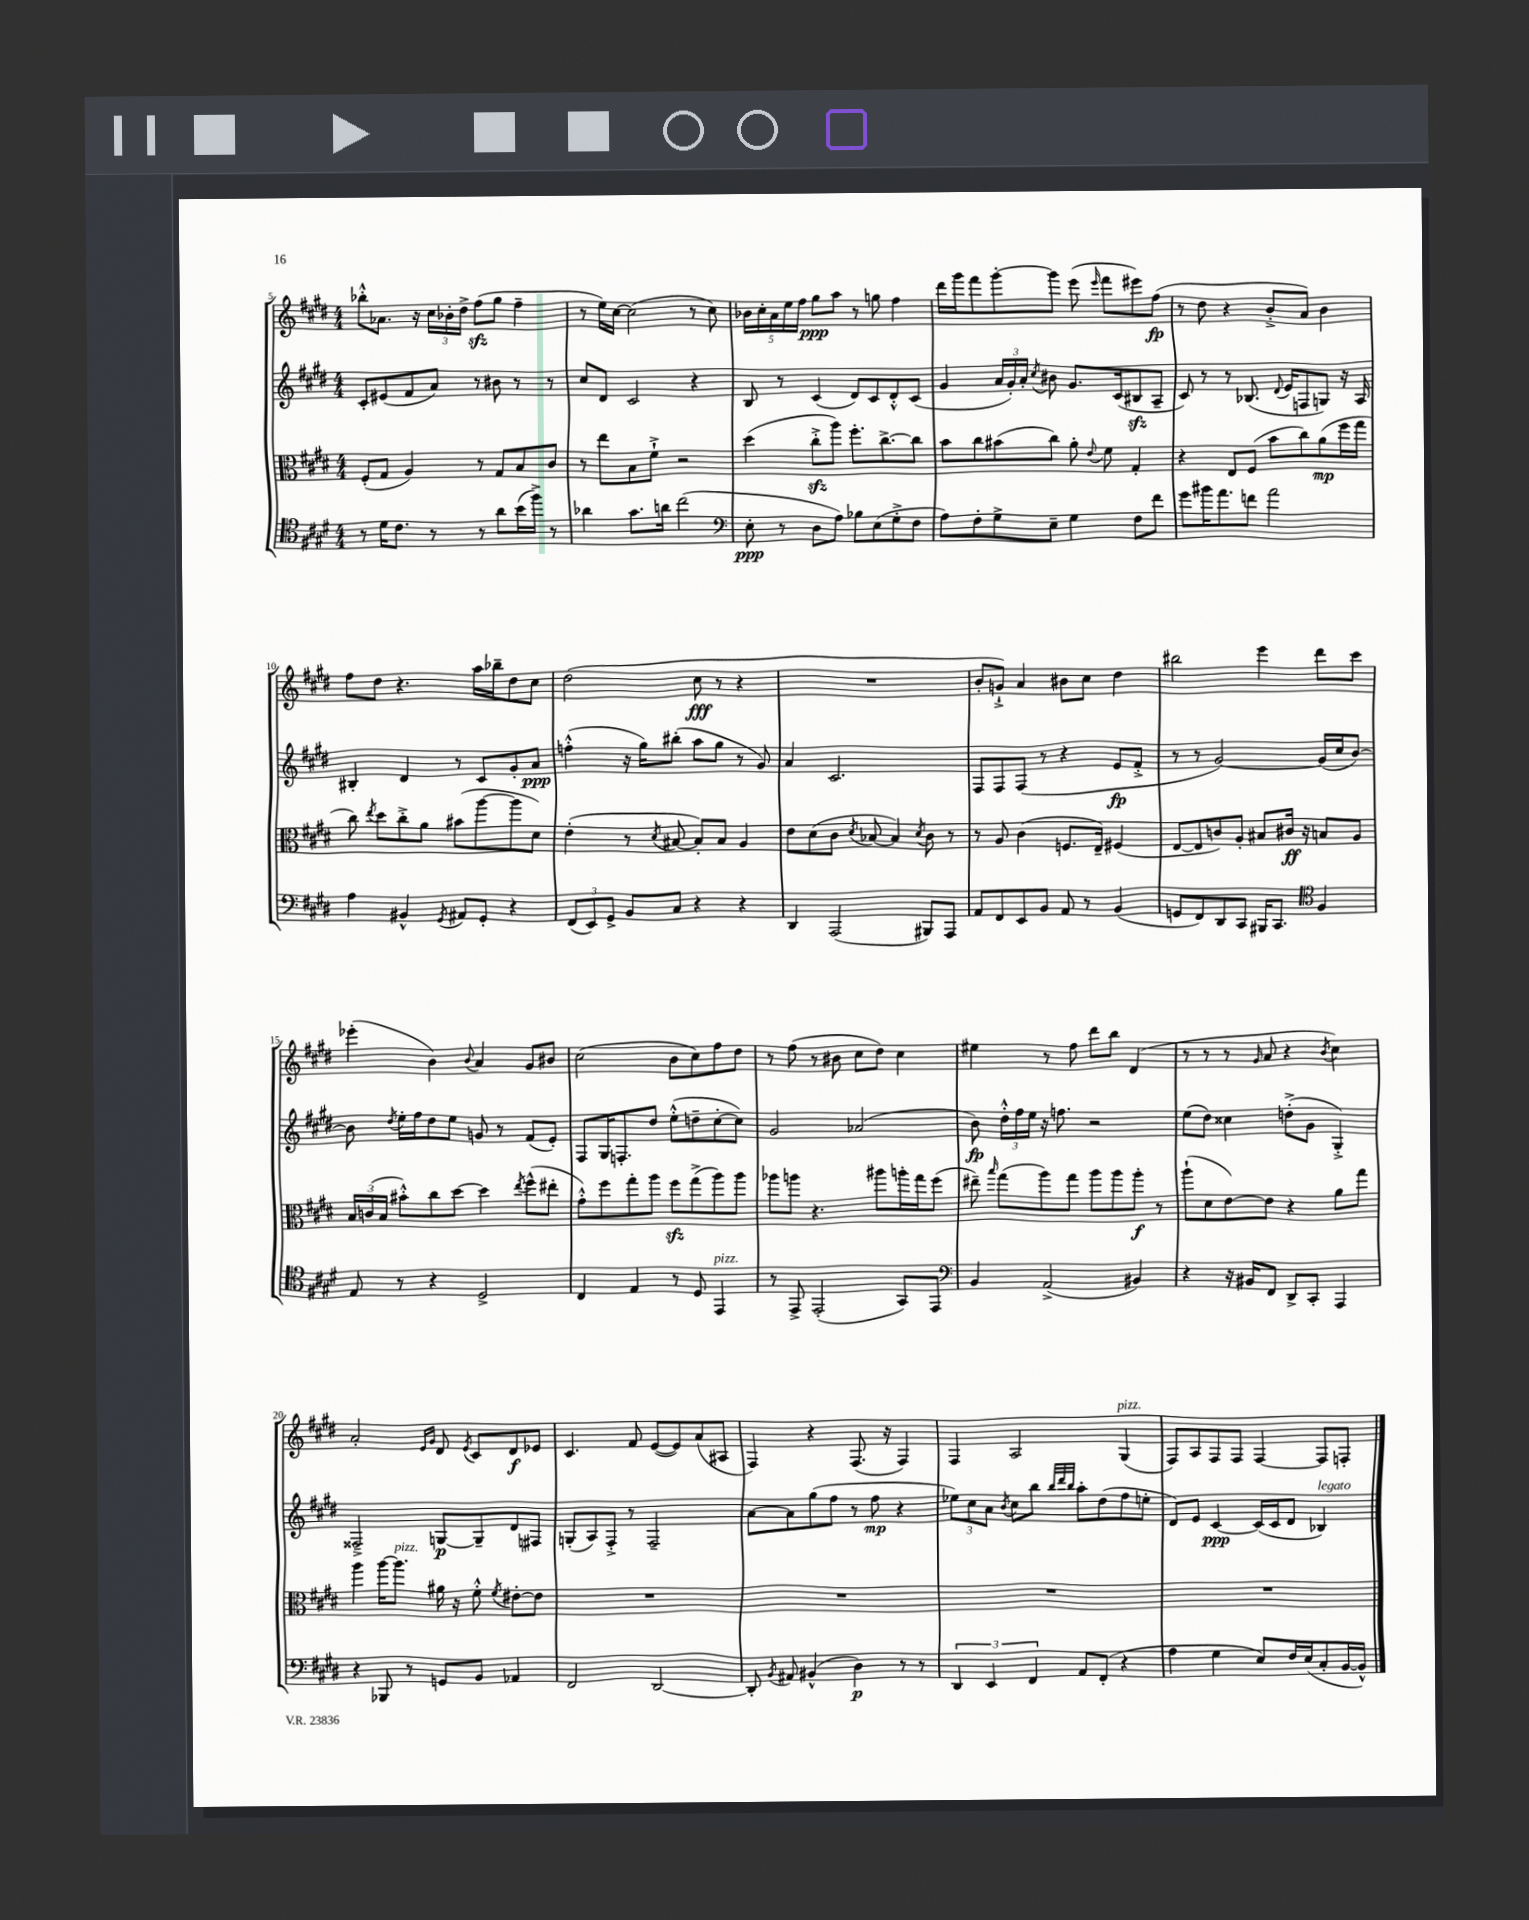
<<
\new StaffGroup <<
\new Staff = "s0" {
    \clef treble \key e \major \numericTimeSignature \time 4/4
    \autoBeamOff bes''8[-.-^ aes'8.] r16 \tuplet 3/2 { cis''16[ bes'16-. dis''16]-> } fis''8[\sfz( gis''8] fis''4-- |
    r8 e''16[) cis''16]~ cis''2( r8 cis''8) |
    \tuplet 5/4 { bes'16[ cis''16-. a'16 e''16 fis''16] } gis''8[\ppp a''8] r8 g''8 fis''4 |
    dis'''16[ gis'''16 fis'''8 gis'''8~-. gis'''8] e'''8( \grace { e'''16 } fis'''8[ eis'''8) fis''8]\fp( |
    r8 dis''8 r4 b'8[-.-> a'8]) b'4 |
    fis''8[ dis''8] r4. a''16[ bes''16-- dis''8 cis''8] |
    dis''2( cis''8\fff r8 r4 |
    R1 |
    b'8[-. g'8]-!->) a'4 bis'8[ cis''8] dis''4 |
    bis''2 e'''4 dis'''8[ cis'''8] |
    ees'''4-.( b'4) \appoggiatura { b'8 } a'4 gis'8[ bis'8] |
    cis''2( b'8[ cis''8) fis''8 dis''8] |
    r8 fis''8( r8 bis'8 cis''8[ dis''8]) cis''4 |
    eis''4 r8 fis''8 dis'''8[ b''8] dis'4( |
    r8 r8 r8 \grace { gis'16 } a'8 r4 \acciaccatura { b'8 } cis''4) |
    a'2-. \grace { e'16[ gis'16] } dis'8 \acciaccatura { e'8 } cis'8[ dis'8\f ees'8] |
    cis'4. fis'8 e'8[~( e'8) a'8( ais8] |
    fis4) r4 fis8.( r16 fis4) |
    fis4 a2 gis4^\markup { \italic "pizz." }( |
    fis8[) a8 fis8 fis8] fis4~ fis8[ f8]-. \bar "|." |
}
\new Staff = "s1" {
    \clef treble \key e \major \numericTimeSignature \time 4/4
    \autoBeamOff cis'8[-. eis'8( fis'8 a'8]) r8 bis'8 r8 r8 |
    cis''8[ dis'8] cis'2 r4 |
    b8 r8 cis'4( dis'8[) cis'8 dis'8-.-^ cis'8]( |
    gis'4 \tuplet 3/2 { a'16[ gis'16-.) a'16]-. } \acciaccatura { cis''8 } bis'8 gis'8.[ cis'16( bis8\sfz a8]-- |
    cis'8) r8 r8 bes8.( \appoggiatura { dis'8 } e'16[ f8 g8]) r16 a16 |
    bis4-. dis'4 r8 cis'8[ gis'8-. a'8]\ppp |
    f''4-.-^( r16 gis''16[) bis''8]-.( a''8[ gis''8] r8 gis'8) |
    a'4 cis'2. |
    fis8[ fis8 fis8]( r8 r4 e'8[\fp fis'8]-.-> |
    r8 r8 gis'2~) gis'16[( cis''16 b'8]~) |
    b'8 \acciaccatura { dis''8 } e''16[-. fis''16 dis''8 e''8] g'8 r8 fis'8[( e'8]-.) |
    fis8[ gis16 f8.-. dis''8] e''8[-.-^( d''8-- cis''8~-. cis''8]) |
    gis'2 aes'2( |
    b'8\fp) \tuplet 3/2 { dis''16[-.-^ fis''16 e''16] } r16 f''8. r2 |
    e''8[( dis''8]) cisis''4 d''8[-.->( gis'8] gis4-.->) |
    fisis2---> g8[~\p g8-- dis'8 fis8] |
    g8[-.( a8) fis8]-.-> r8 fis2-- |
    a'8[~ a'8 gis''8( fis''8] r8 fis''8\mp r4 |
    \tuplet 3/2 { ees''8[) cis''8 a'8] } \acciaccatura { b'8 } cis''8[ b''8] \grace { b''32[ dis'''32 b''32] } a''8[-. dis''8( fis''8 e''8]-. |
    dis'8[) e'8] cis'4~\ppp cis'16[( cis'16 dis'8] bes4^\markup { \italic "legato" }) \bar "|." |
}
\new Staff = "s2" {
    \clef alto \key e \major \numericTimeSignature \time 4/4
    \autoBeamOff fis8[-.( gis8] a4) r8 gis8[ b8 cis'8] |
    r8 e''8[ b8 fis'8]-!-> r2 |
    dis''4( cis''8[-.->\sfz a''8]) fis''8.[-. cis''8.~-> cis''8] |
    b'8[ cis''8 bis'8( cis''8]) a'8-. \appoggiatura { e'8 } fis'8 gis4-. |
    r4 e8[ fis8]( b'8[ cis''8) a'8\mp( fis''16 gis''16] |
    cis''8) \acciaccatura { e''8 } dis''8[ cis''8-.-> a'8] bis'8[( a''8~ a''8 dis'8]) |
    e'4-.( r8 \acciaccatura { dis'8 } bis8~ bis8[-.) bis8] a4 |
    e'8[ dis'8( cis'8] \acciaccatura { dis'8 } bes8~ bes4) \acciaccatura { dis'8 } cis'8 r8 |
    r8 a8 cis'4( f8.[ e16]--) fis4( |
    e8[~ e8 c'8) a8]-. bis8[ cis'16]\ff r16 b8[ a8] |
    \tuplet 3/2 { b16[ c'16( b16] } bis'8[-.-^) cis''8 dis''8]~ dis''4 \acciaccatura { e''8 } fis''8[-^( eis''8]-. |
    gis'8[-.-^) fis''8 gis''8-. a''8] fis''8[\sfz gis''8->( a''8) a''8] |
    aes''8[ a''8] r4. ais''8[ a''16-. gis''16 fis''8]( |
    eis''8--) \grace { b''16 } gis''8[( a''8) gis''8] a''8[ a''8 a''8]-.\f r8 |
    a''8[-!( dis'8 e'8~) e'8] r4 a'8[ gis''8] |
    a''4 a''16[~ a''8.]^\markup { \italic "pizz." } ais'16 r16 fis'8-.-^ \acciaccatura { fis'8 } eis'8[~-. eis'8] |
    R1 |
    R1 |
    R1 |
    R1 \bar "|." |
}
\new Staff = "s3" {
    \clef tenor \key e \major \numericTimeSignature \time 4/4
    \autoBeamOff r8 dis'16[ cis'8.] r8 r8 a'8[ b'16( fis''16]->) r8 |
    aes'4 gis'8.[ a'16] cis''2( |
    \clef bass e8-.\ppp r8 dis8[ a8]) bes8[ e8( gis8-.-> fis8] |
    a8[) fis8-. gis8-> e8]-- gis4 fis8[ fis'8] |
    gis'8[ bis'16 a'8. f'8] a'2 |
    a4 bis,4-^ \acciaccatura { gis,8 } ais,8[ gis,8]-. r4 |
    \tuplet 3/2 { fis,8[( e,8) gis,8]-> } b,8[ cis8] r4 r4 |
    dis,4 a,,2( bis,,8[) a,,8] |
    a,8[ fis,8 e,8 b,8] a,8 r8 b,4( |
    g,8[ fis,8) dis,8 cis,8] bis,,16[ cis,8.] \clef tenor fis4 |
    e8 r8 r4 dis2-> |
    cis4 e4 r8 dis8 e,4^\markup { \italic "pizz." } |
    r8 e,8-> e,2-.( gis,8[) e,8] |
    \clef bass b,4 a,2->( bis,4) |
    r4 r16 bis,16[ fis,8] dis,8[-> cis,8]-. a,,4 |
    r4 bes,,8 r8 g,8[ b,8] aes,4 |
    fis,2 dis,2~ |
    dis,8-. \acciaccatura { b,8 } ais,8 bis,4-^( dis4\p) r8 r8 |
    \tuplet 3/2 { dis,4 e,4 fis,4 } a,8[ fis,8]-.( r4 |
    a4 gis4 e8[) fis16 e16( cis8-. b,16~ b,16]-^) \bar "|." |
}
>>
>>
\layout { \context { \Score currentBarNumber = #5 } }
